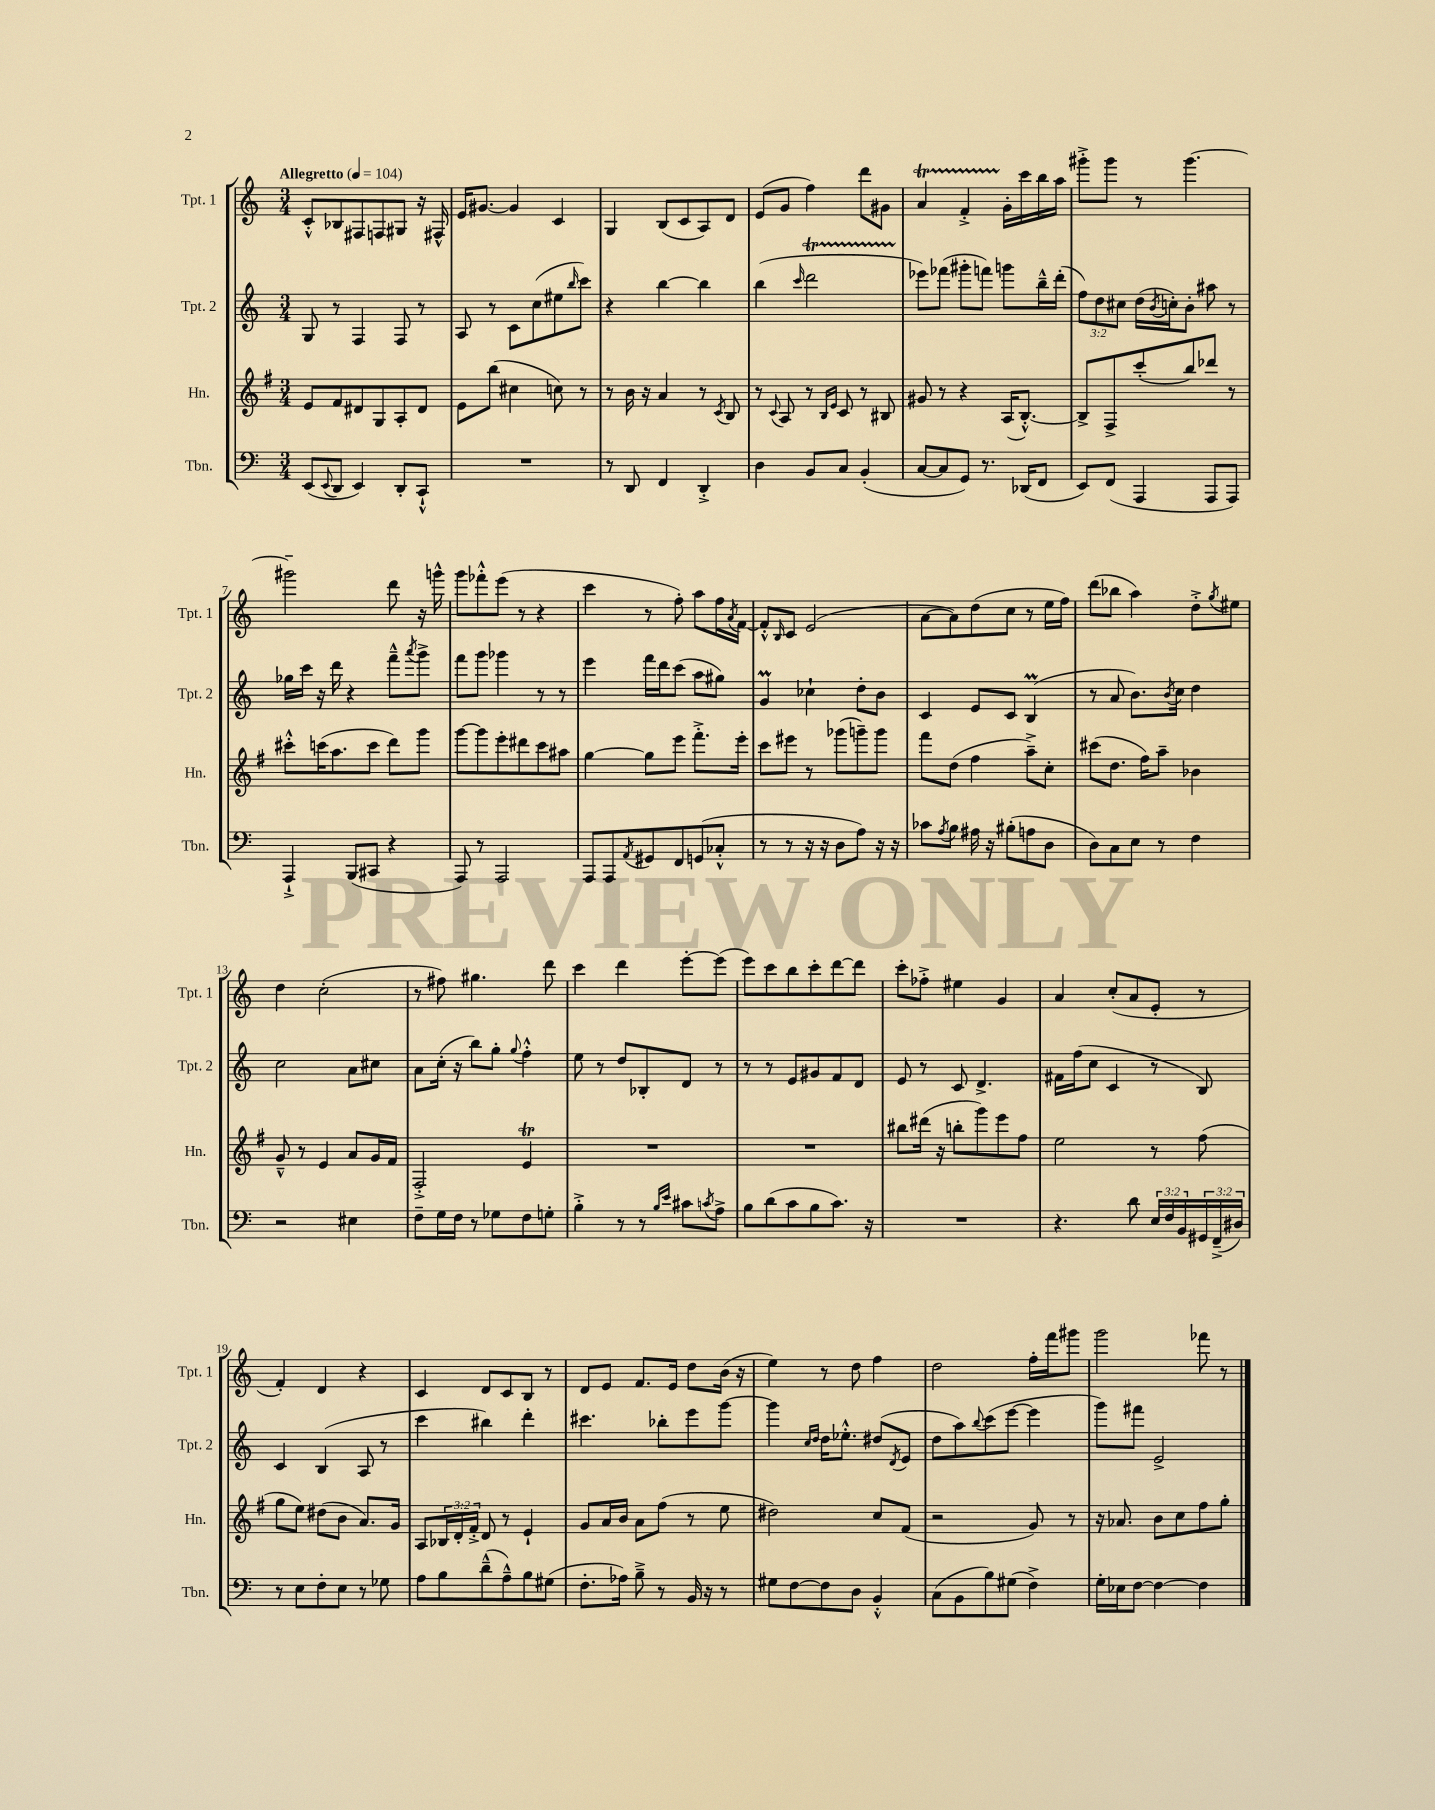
<<
\new StaffGroup <<
\new Staff = "s0" \with { instrumentName = "Tpt. 1" shortInstrumentName = "Tpt. 1" } {
    \clef treble \key c \major \numericTimeSignature \time 3/4 \tempo "Allegretto" 4 = 104
    c'8-.-^ bes8 fis8 f8 gis8 r16 fis16-^ |
    e'16 gis'8.~ gis'4 c'4 |
    g4 b8( c'8 a8) d'8 |
    e'8( g'8 f''4) d'''8 gis'8 |
    a'4\startTrillSpan f'4-.-> g'16-.\stopTrillSpan c'''16 b''16 a''16 |
    gis'''8-.-> gis'''8 r8 gis'''4.~ |
    gis'''2-- d'''8 r16 g'''16-^ |
    g'''8 fes'''8-.-^ e'''8( r8 r4 |
    c'''4 r8 f''8-.) a''8 f''16 \acciaccatura { a'8 } f'16~ |
    f'8-.-^ \grace { b16 } c'8 e'2( |
    a'8~ a'8) d''8( c''8 r8 e''16 f''16) |
    d'''8( bes''8 a''4) d''8-.-> \acciaccatura { g''8 } eis''8 |
    d''4 c''2-.( |
    r8 fis''8) gis''4. d'''8 |
    c'''4 d'''4 e'''8~-. e'''8( |
    e'''8) c'''8 b''8 c'''8-. d'''8~ d'''8 |
    c'''8-. fes''8-.-> eis''4 g'4 |
    a'4 c''8-.( a'8 e'8-. r8 |
    f'4-.) d'4 r4 |
    c'4 d'8 c'8 b8 r8 |
    d'8 e'8 f'8. e'16 d''8 b'16( r16 |
    e''4) r8 d''8 f''4 |
    d''2 f''16-. f'''16 gis'''8 |
    g'''2 fes'''8 r8 \bar "|." |
}
\new Staff = "s1" \with { instrumentName = "Tpt. 2" shortInstrumentName = "Tpt. 2" } {
    \clef treble \key c \major \numericTimeSignature \time 3/4 \override Staff.TupletNumber.text = #tuplet-number::calc-fraction-text
    g8 r8 f4 f8 r8 |
    a8 r8 c'8 c''8( eis''8 \grace { b''16 } c'''8) |
    r4 b''4~ b''4 |
    b''4( \grace { c'''16 } d'''2\startTrillSpan |
    ees'''8\stopTrillSpan) fes'''8( gis'''8-. f'''8) g'''8 b''16---^ d'''16-.( |
    \tuplet 3/2 { f''8) d''8 cis''8 } d''16( \acciaccatura { b'8 } c''16-.) b'8-. ais''8 r8 |
    ges''16 c'''16 r16 d'''16 r4 f'''8---^ \acciaccatura { a'''8 } g'''8-> |
    f'''8 g'''8 ges'''4 r8 r8 |
    e'''4 f'''16 d'''16 c'''8( a''8 gis''8) |
    g'4\prall ces''4-! d''8-. b'8 |
    c'4 e'8 c'8 b4\prall( |
    r8 a'8 b'8.) \acciaccatura { b'8 } c''16 d''4 |
    c''2 a'8 cis''8 |
    a'8 c''16-.( r16 b''8) g''8-. \appoggiatura { g''8 } f''4-.-^ |
    e''8 r8 d''8 bes8-. d'8 r8 |
    r8 r8 e'8 gis'8 f'8 d'8 |
    e'8 r8 c'8 d'4.-> |
    fis'16 f''16( c''8 c'4 r8 b8) |
    c'4 b4( a8 r8 |
    c'''4 bis''4) d'''4-. |
    cis'''4. bes''8-. e'''8 g'''8~ |
    g'''4 \grace { c''16 d''16 } d''16 ees''8.-.-^ dis''8( \acciaccatura { d'8 } e'8 |
    d''8 a''8) \appoggiatura { b''8 } c'''8( e'''8~ e'''4 |
    g'''8) fis'''8 e'2-> \bar "|." |
}
\new Staff = "s2" \with { instrumentName = "Hn." shortInstrumentName = "Hn." } {
    \clef treble \key g \major \numericTimeSignature \time 3/4 \override Staff.TupletNumber.text = #tuplet-number::calc-fraction-text
    e'8 fis'8 dis'8 g8 a8-. dis'8 |
    e'8 b''8( cis''4 c''8) r8 |
    r8 b'16 r16 a'4 r8 \acciaccatura { c'8 } b8 |
    r8 \appoggiatura { c'8 } a8 r8 \grace { b16 e'16 } c'8 r8 bis8 |
    gis'8 r8 r4 a16( b8.~-.-^) |
    b8-> fis8-> c'''8-.( b''8) des'''8 r8 |
    cis'''8-.-^ c'''16( a''8. c'''8 d'''8) g'''8 |
    g'''8~ g'''8 e'''8-. dis'''8 c'''8 ais''8 |
    g''4~ g''8 e'''8 fis'''8.-.-> e'''16-. |
    c'''8 eis'''8 r8 ges'''8( g'''8--) g'''8 |
    fis'''8 d''8( fis''4 a''8--->) c''8-. |
    cis'''8( d''8. fis''16) a''8-- bes'4 |
    g'8---^ r8 e'4 a'8 g'16 fis'16 |
    fis2-.-> e'4\trill |
    R2. |
    R2. |
    bis''8 dis'''16( r16 b''8-. g'''8) e'''8 fis''8 |
    e''2 r8 fis''8( |
    g''8 e''8) dis''8( b'8 a'8.) g'16 |
    a8 \tuplet 3/2 { bes16 d'16-. fis'16-.-> } d'8 r8 e'4-! |
    g'8 a'16 b'16 a'8 fis''8( r8 e''8 |
    dis''2) c''8 fis'8( |
    r2 g'8) r8 |
    r16 aes'8. b'8 c''8 fis''8 g''8-. \bar "|." |
}
\new Staff = "s3" \with { instrumentName = "Tbn." shortInstrumentName = "Tbn." } {
    \clef bass \key c \major \numericTimeSignature \time 3/4 \override Staff.TupletNumber.text = #tuplet-number::calc-fraction-text
    e,8( \appoggiatura { e,8 } d,8 e,4) d,8-. c,8-!-^ |
    R2. |
    r8 d,8 f,4 d,4-.-> |
    d4 b,8 c8 b,4-.( |
    c8~ c8 g,8) r8. des,16( f,8 |
    e,8) f,8( a,,4 a,,8 a,,8) |
    a,,4-!-> b,,8( cis,8 r4 |
    a,,8) r8 a,,2 |
    a,,8 a,,8 \acciaccatura { a,8 } gis,8 f,8 g,8( ces8-.-^ |
    r8 r8 r16 r16 d8 a8) r16 r16 |
    ces'8 \acciaccatura { a8 } b8 ais16 r16 bis8-.( a8 d8 |
    d8) c8 e8 r8 f4 |
    r2 eis4 |
    f8-- g16 f16 r8 ges8 f8 g8-. |
    b4-.-> r8 r8 \grace { b16 e'16 } cis'8 \acciaccatura { c'8 } a8-> |
    b8 d'8( c'8 b8 c'8.) r16 |
    R2. |
    r4. d'8 \tuplet 3/2 { e16 f16 b,16 } \tuplet 3/2 { gis,16 f,16--->( dis16) } |
    r8 e8 f8-. e8 r8 ges8 |
    a8 b8 d'8---^( a8---^) b8 gis8( |
    f8.-. aes16) b8---> r8 b,16 r16 r8 |
    gis8 f8~ f8 d8 b,4-.-^ |
    c8( b,8 b8) gis8( f4->) |
    g16-. ees16 f8~ f4~ f4 \bar "|." |
}
>>
>>
